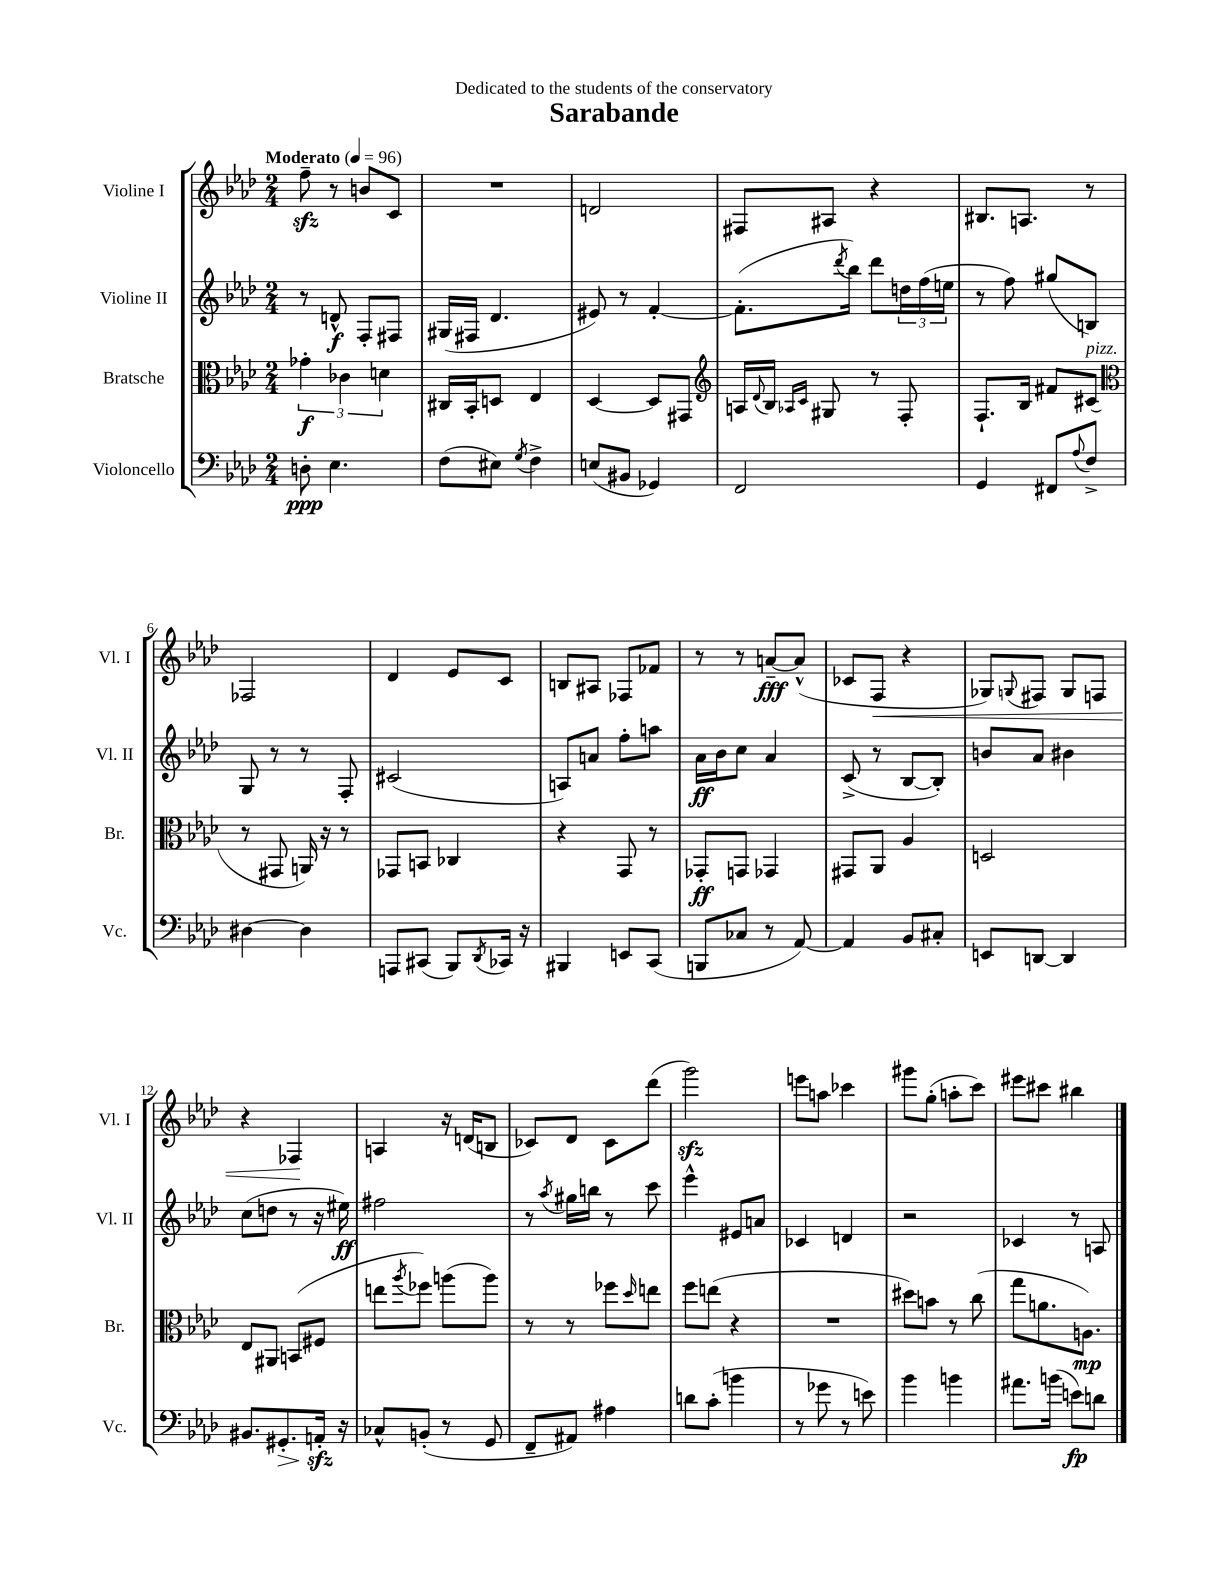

**kern	**dynam	**kern	**dynam	**kern	**dynam	**kern	**dynam
*part4	*part4	*part3	*part3	*part2	*part2	*part1	*part1
*staff4	*staff4	*staff3	*staff3	*staff2	*staff2	*staff1	*staff1
*I"Violoncello	*	*I"Bratsche	*	*I"Violine II	*	*I"Violine I	*
*I'Vc.	*	*I'Br.	*	*I'Vl. II	*	*I'Vl. I	*
*clefF4	*	*clefC3	*	*clefG2	*	*clefG2	*
*k[b-e-a-d-]	*	*k[b-e-a-d-]	*	*k[b-e-a-d-]	*	*k[b-e-a-d-]	*
*M2/4	*	*M2/4	*	*M2/4	*	*M2/4	*
*MM96	*	*MM96	*	*MM96	*	*MM96	*
=1	=1	=1	=1	=1	=1	=1	=1
!	!	!	!	!	!	!LO:TX:a:B:t=Moderato	!
8Dn'\	ppp	6g-X'\	f	8r	.	8ffzz~\	.
4.E-\	.	.	.	8dn^^/	f	8r	.
.	.	6c-X\	.	.	.	.	.
.	.	.	.	8F'/L	.	8bn/L	.
.	.	6dn\	.	.	.	.	.
.	.	.	.	8F#X/J	.	8c/J	.
=2	=2	=2	=2	=2	=2	=2	=2
(8F\L	.	16C#X/LL	.	(16G#X/LL	.	2r	.
.	.	16BB-'/J	.	16F#X/JJ	.	.	.
8E#X\J)	.	8Dn/J	.	4.d-/	.	.	.
8qG/	.	.	.	.	.	.	.
4F^\	.	4E-/	.	.	.	.	.
=3	=3	=3	=3	=3	=3	=3	=3
(8En/L	.	[4D-/	.	8e#X/)	.	2dn/	.
8BB#X/J	.	.	.	8r	.	.	.
4GG-X/)	.	8D-/L]	.	[4f'/	.	.	.
.	.	8GG#X/J	.	.	.	.	.
=4	=4	=4	=4	=4	=4	=4	=4
*	*	*clefG2	*	*	*	*	*
2FF/	.	16An/LL	.	(8.f'\L]	.	8F#X/L	.
.	.	8qqd-/	.	.	.	.	.
.	.	16B-/JJ	.	.	.	.	.
.	.	16qqA-X/LL	.	.	.	.	.
.	.	16qqc/JJ	.	.	.	.	.
.	.	8G#X/	.	.	.	8A#X/J	.
.	.	.	.	8qddd-/	.	.	.
.	.	.	.	16bb-\Jk)	.	.	.
.	.	8r	.	8ddd-\L	.	4r	.
.	.	8F'/	.	24ddn\L	.	.	.
.	.	.	.	(24ff\	.	.	.
.	.	.	.	24een\JJ	.	.	.
=5	=5	=5	=5	=5	=5	=5	=5
4GG/	.	8.F`/L	.	8r	.	8.B#X/L	.
.	.	.	.	8ff\)	.	.	.
.	.	16B-/Jk	.	.	.	8.An/J	.
8FF#X/L	.	8f#X/L	.	(8gg#X/L	.	.	.
8qqA-/	.	.	.	.	.	.	.
!	!	!LO:TX:a:i:t=pizz.	!	!	!	!	!
8F^/J	.	(8c#X/J	.	8Bn/J)	.	8r	.
!!LO:LB:g=z
=6	=6	=6	=6	=6	=6	=6	=6
*	*	*clefC3	*	*	*	*	*
[4D#X\	.	8r	.	8G/	.	2F-X/	.
.	.	8GG#X/	.	8r	.	.	.
4D#\]	.	16AAn/)	.	8r	.	.	.
.	.	16r	.	.	.	.	.
.	.	8r	.	8F'/	.	.	.
=7	=7	=7	=7	=7	=7	=7	=7
8AAAn/L	.	8GG-X/L	.	(2c#X/	.	4d-/	.
(8CC#X/J	.	8BBn/J	.	.	.	.	.
8BBB-/L)	.	4C-X/	.	.	.	8e-/L	.
8qDD-/	.	.	.	.	.	.	.
16CC-X/Jk	.	.	.	.	.	8c/J	.
16r	.	.	.	.	.	.	.
=8	=8	=8	=8	=8	=8	=8	=8
4BBB#X/	.	4r	.	8An/L)	.	8Bn/L	.
.	.	.	.	8an/J	.	8A#X/J	.
8EEn/L	.	8GG/	.	8ff'\L	.	8F-X/L	.
(8CC/J	.	8r	.	8aan\J	.	8f-X/J	.
=9	=9	=9	=9	=9	=9	=9	=9
8BBBn/L	.	8GG-X'/L	ff	16a-\LL	ff	8r	.
.	.	.	.	16b-\J	.	.	.
8C-X/J	.	8GGn/J	.	8cc\J	.	8r	.
8r	.	4GG-X/	.	4a-/	.	[8an~/L	fff
[8AA-/)	.	.	.	.	.	(8a^^/J]	.
=10	=10	=10	=10	=10	=10	=10	=10
4AA-/]	.	8GG#X/L	.	(8c^/	.	8c-X/L	.
!	!	!	!	!	!	!	!LO:HP:b
.	.	8AA-/J	.	8r	.	8F/J	<
8BB-/L	.	4A-/	.	[8B-/L	.	4r	.
8C#X'/J	.	.	.	8B-'/J])	.	.	.
=11	=11	=11	=11	=11	=11	=11	=11
8EEn/L	.	2Dn/	.	8bn/L	.	8G-X/L)	.
.	.	.	.	.	.	8qqGn/	.
[8DDn/J	.	.	.	8a-/J	.	8F#X/J	.
4DD/]	.	.	.	4b#X\	.	8G/L	.
.	.	.	.	.	.	8Fn/J	.
!!LO:LB:g=z
=12	=12	=12	=12	=12	=12	=12	=12
8.BB#X/L	.	8E-/L	.	(8cc\L	.	4r	.
.	.	8AA#X/J	.	8ddn\J	.	.	.
!	!LO:HP:b	!	!	!	!	!	!
8.GG#X'/	>	.	.	.	.	.	.
.	.	(8BBn/L	.	8r	.	4F-X/	.
16AAnzz'/Jk	.	8F#X/J	.	16r	.	.	.
16r	]	.	.	16ee#X\)	ff	.	.
.	.	.	.	.	.	.	[
=13	=13	=13	=13	=13	=13	=13	=13
8C-X^^/L	.	8een\L	.	2ff#X\	.	4An/	.
.	.	8qaa-/	.	.	.	.	.
(8BBn'/J	.	8ff-X\J)	.	.	.	.	.
8r	.	(8aan\L	.	.	.	16r	.
.	.	.	.	.	.	(16dn/KL	.
8GG/	.	8aa\J)	.	.	.	8Bn/J	.
=14	=14	=14	=14	=14	=14	=14	=14
8FF~/L	.	8r	.	8r	.	8c-X/L)	.
.	.	.	.	8qaa-/	.	.	.
8AA#X/J)	.	8r	.	16gg#X\LL	.	8d-/J	.
.	.	.	.	16bbn\JJ	.	.	.
4A#X\	.	8ff-X\L	.	8r	.	8c-\L	.
.	.	16qqdd-/	.	.	.	.	.
.	.	8een\J	.	8ccc\	.	(8ddd-\J	.
=15	=15	=15	=15	=15	=15	=15	=15
8dn\L	.	8ff\L	.	4eee-^^\	.	2gggzz\)	.
(8c'\J	.	(8een\J	.	.	.	.	.
4bn\	.	4r	.	8e#X/L	.	.	.
.	.	.	.	8an/J	.	.	.
=16	=16	=16	=16	=16	=16	=16	=16
8r	.	2r	.	4c-X/	.	8eeen\L	.
8g-X\	.	.	.	.	.	8aan\J	.
8r	.	.	.	4dn/	.	4ccc-X\	.
8en\)	.	.	.	.	.	.	.
=17	=17	=17	=17	=17	=17	=17	=17
4b-\	.	8dd#X\L)	.	2r	.	8ggg#X\L	.
.	.	8bn\J	.	.	.	(8gg'\J	.
4bn\	.	8r	.	.	.	8aan'\L	.
.	.	(8cc\	.	.	.	8ccc\J)	.
=18	=18	=18	=18	=18	=18	=18	=18
8.a#X\L	.	8gg\L	.	4c-X/	.	8eee#X\L	.
.	.	8.an\	.	.	.	8ccc#X\J	.
(16bn\Jk	.	.	.	.	.	.	.
8en\L)	fp	.	.	8r	.	4bb#X\	.
.	.	8.An\J)	mp	.	.	.	.
8dn\J	.	.	.	8An/	.	.	.
==	==	==	==	==	==	==	==
*-	*-	*-	*-	*-	*-	*-	*-
